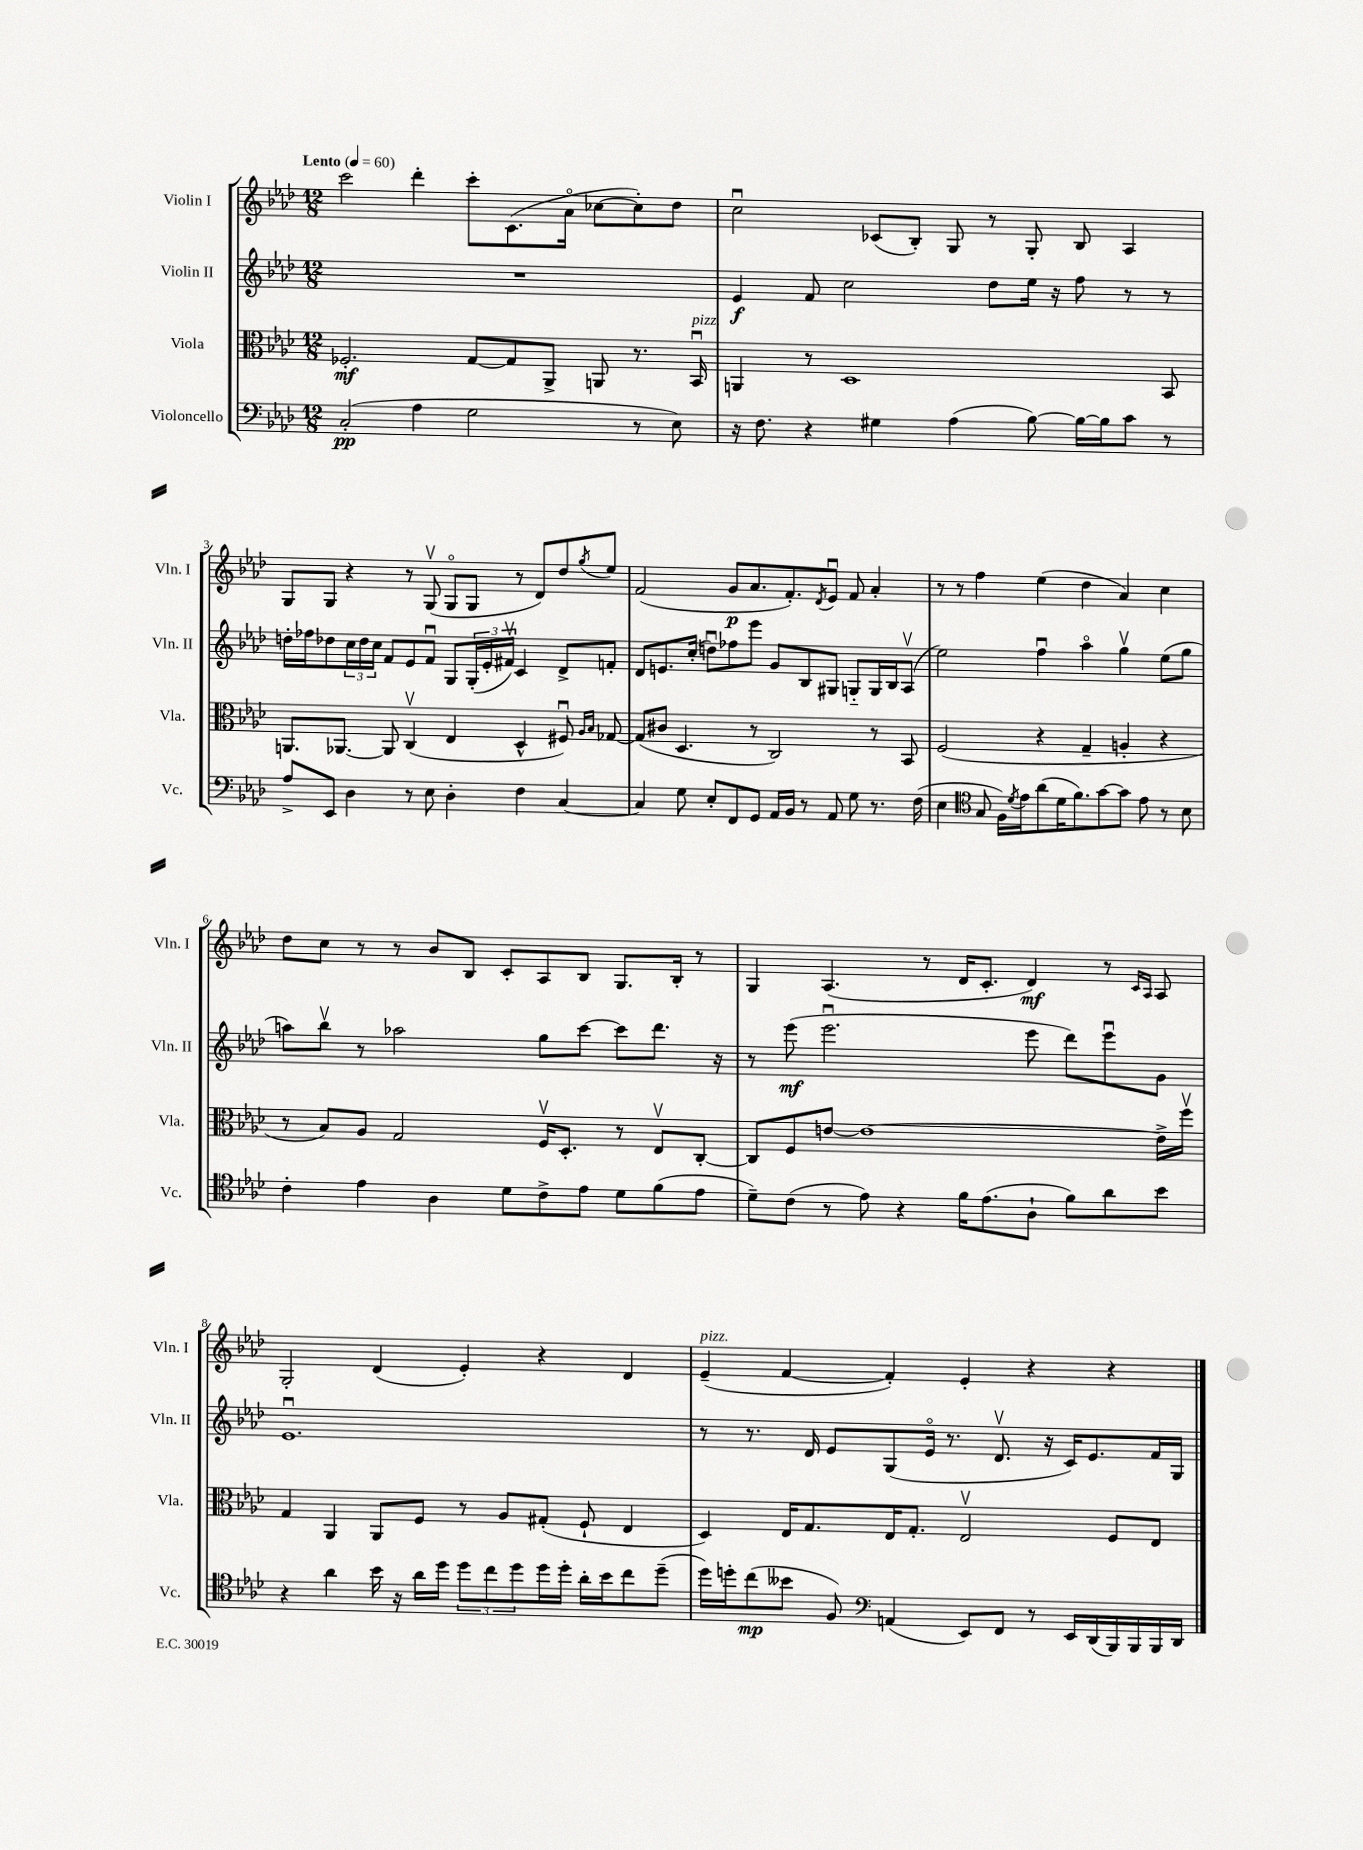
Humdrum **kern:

**kern	**dynam	**kern	**dynam	**kern	**dynam	**kern	**dynam
*part4	*part4	*part3	*part3	*part2	*part2	*part1	*part1
*staff4	*staff4	*staff3	*staff3	*staff2	*staff2	*staff1	*staff1
*I"Violoncello	*	*I"Viola	*	*I"Violin II	*	*I"Violin I	*
*I'Vc.	*	*I'Vla.	*	*I'Vln. II	*	*I'Vln. I	*
*clefF4	*	*clefC3	*	*clefG2	*	*clefG2	*
*k[b-e-a-d-]	*	*k[b-e-a-d-]	*	*k[b-e-a-d-]	*	*k[b-e-a-d-]	*
*M12/8	*	*M12/8	*	*M12/8	*	*M12/8	*
*MM60	*	*MM60	*	*MM60	*	*MM60	*
=1	=1	=1	=1	=1	=1	=1	=1
!	!	!	!	!	!	!LO:TX:a:B:t=Lento	!
(2C'/	pp	2.F-X'/	mf	1.r	.	2ccc\	.
4A-\	.	.	.	.	.	4ddd-'\	.
2G\	.	[8G/L	.	.	.	8ccc'\L	.
.	.	8G/]	.	.	.	(8.c\	.
.	.	8AA-^/J	.	.	.	.	.
.	.	.	.	.	.	16a-\Jk	.
.	.	8AAn/	.	.	.	[8cc-X\L	.
8r	.	8.r	.	.	.	8cc-'\])	.
8E-\)	.	.	.	.	.	8dd-\J	.
!	!	!LO:TX:a:i:t=pizz.	!	!	!	!	!
.	.	16BB-u/	.	.	.	.	.
=2	=2	=2	=2	=2	=2	=2	=2
16r	.	4AAn/	.	4e-/	f	2ccu\	.
8.F\	.	.	.	.	.	.	.
4r	.	8r	.	8f/	.	.	.
.	.	1D-	.	2cc\	.	.	.
4G#X\	.	.	.	.	.	(8c-X/L	.
.	.	.	.	.	.	8B-'/J)	.
(4A-\	.	.	.	.	.	8G/	.
.	.	.	.	8dd-\L	.	8r	.
[8B-\)	.	.	.	16ee-\Jk	.	8G'/	.
.	.	.	.	16r	.	.	.
16B-\LL_	.	.	.	8ff\	.	8B-/	.
16B-\J]	.	.	.	.	.	.	.
8c\J	.	.	.	8r	.	4A-/	.
8r	.	8BB-/	.	8r	.	.	.
!!LO:LB:g=z
=3	=3	=3	=3	=3	=3	=3	=3
8A-^/L	.	8.AAn/L	.	16ddn'\LL	.	8G/L	.
.	.	.	.	16ff-X\J	.	.	.
8EE-/J	.	.	.	8dd-X\	.	8G/J	.
.	.	[8.AA-X/J	.	.	.	.	.
4D-\	.	.	.	24cc\L	.	4r	.
.	.	.	.	24dd-\	.	.	.
.	.	.	.	24cc\JJ	.	.	.
.	.	8AA-/]	.	8f/L	.	.	.
8r	.	(4Cv/	.	8e-/	.	8r	.
8E-\	.	.	.	8fu/J	.	(8Gv/	.
4D-'\	.	4E-/	.	8G/L	.	8G/L	.
.	.	.	.	(24G'/L	.	8G/J	.
.	.	.	.	24e-'/	.	.	.
.	.	.	.	24f#Xv/JJ)	.	.	.
4F\	.	4D-^^/	.	4c/	.	8r	.
.	.	.	.	.	.	8d-/L)	.
[4C/	.	8F#Xu/)	.	8d-^/L	.	8dd-/	.
.	.	16qqA-/LL	.	.	.	.	.
.	.	16qqB-/JJ	.	.	.	8qgg/	.
.	.	[8G-X/	.	8fn'/J	.	8ee-/J	.
=4	=4	=4	=4	=4	=4	=4	=4
4C/]	.	(8G-/L]	.	8d-/L	.	(2f/	.
.	.	8c#X/J	.	8.en/	.	.	.
8G\	.	4.D-/	.	.	.	.	.
.	.	.	.	(16cc'/Jk	.	.	.
8E-'/L	.	.	.	8ddnu\L)	.	.	.
8FF/	.	.	.	8ff-X\	.	8g/L	p
8GG/J	.	8r	.	8eee-\J	.	8.a-/	.
16AA-/LL	.	2C/)	.	8g/L	.	.	.
16BB-/JJ	.	.	.	.	.	8.f'/)	.
8r	.	.	.	8B-/	.	.	.
.	.	.	.	.	.	8qd-/	.
8AA-/	.	.	.	8G#X/J	.	8e-u/J	.
8G\	.	.	.	8Gn/L	.	8f/	.
8.r	.	8r	.	16G/L	.	4a-'/	.
.	.	.	.	16B-/J	.	.	.
.	.	8BB-/	.	(8A-v/J	.	.	.
(16F\	.	.	.	.	.	.	.
=5	=5	=5	=5	=5	=5	=5	=5
4E-\	.	(2F/	.	2ee-\)	.	8r	.
.	.	.	.	.	.	8r	.
*clefC4	*	*	*	*	*	*	*
8G/	.	.	.	.	.	4ff\	.
16F\LL)	.	.	.	.	.	.	.
8qd-/	.	.	.	.	.	.	.
16e-\J	.	.	.	.	.	.	.
(8a-\	.	4r	.	4ffu\	.	(4ee-\	.
16d-\K	.	.	.	.	.	.	.
8.f\)	.	.	.	.	.	.	.
.	.	4G~/	.	4aa-\	.	4dd-\	.
[8g\	.	.	.	.	.	.	.
8g\J]	.	4An'/	.	4ggv\	.	4a-/)	.
8e-\	.	.	.	.	.	.	.
8r	.	4r	.	(8ee-\L	.	4cc\	.
8B-\	.	.	.	8gg\J	.	.	.
!!LO:LB:g=z
=6	=6	=6	=6	=6	=6	=6	=6
4c'\	.	8r	.	8aan\L)	.	8dd-\L	.
.	.	8B-/L)	.	8bb-v\J	.	8cc\J	.
4e-\	.	8A-/J	.	8r	.	8r	.
.	.	2G/	.	2aa-X\	.	8r	.
4A-\	.	.	.	.	.	8b-/L	.
.	.	.	.	.	.	8B-/J	.
8d-\L	.	.	.	.	.	8c'/L	.
8c^\	.	16Fv/KL	.	8gg\L	.	8A-/	.
.	.	8.D-'/J	.	.	.	.	.
8e-\J	.	.	.	[8ccc\J	.	8B-/J	.
8d-\L	.	8r	.	8ccc\L]	.	8.G/L	.
(8f\	.	8E-v/L	.	8.ddd-\J	.	.	.
.	.	.	.	.	.	16B-'/Jk	.
8e-\J	.	[8C'/J	.	.	.	8r	.
.	.	.	.	16r	.	.	.
=7	=7	=7	=7	=7	=7	=7	=7
8d-~\L)	.	8C/L]	.	8r	.	4G/	.
(8c\J	.	8F/	.	(8eee-\	mf	.	.
8r	.	[8en/J	.	2.eee-u\	.	(4.A-/	.
8e-\)	.	1e_	.	.	.	.	.
4r	.	.	.	.	.	.	.
.	.	.	.	.	.	8r	.
16f\KL	.	.	.	.	.	16d-/KL	.
(8.e-\	.	.	.	.	.	8.c'/J	.
8A-`\J	.	.	.	8eee-\	.	4d-/)	mf
8f\L)	.	.	.	8ddd-\L)	.	.	.
8a-\	.	.	.	8eee-u\	.	8r	.
.	.	.	.	.	.	16qqc/LL	.
.	.	.	.	.	.	16qqA-/JJ	.
8b-\J	.	16e^\LL]	.	8g\J	.	8A-/	.
.	.	16ffv\JJ	.	.	.	.	.
!!LO:LB:g=z
=8	=8	=8	=8	=8	=8	=8	=8
4r	.	4G/	.	1.e-u	.	2G'/	.
4a-\	.	4AA-/	.	.	.	.	.
16b-\	.	8AA-/L	.	.	.	(4d-/	.
16r	.	.	.	.	.	.	.
16a-\LL	.	8F/J	.	.	.	.	.
16dd-\JJ	.	.	.	.	.	.	.
12dd-\L	.	8r	.	.	.	4e-'/)	.
12cc\	.	.	.	.	.	.	.
.	.	8A-/L	.	.	.	.	.
12dd-\	.	.	.	.	.	.	.
16dd-\L	.	(8G#X'/J	.	.	.	4r	.
16dd-'\JJ	.	.	.	.	.	.	.
16a-'\LL	.	8F`/	.	.	.	.	.
16b-\J	.	.	.	.	.	.	.
8cc\	.	4E-/	.	.	.	4d-/	.
(8dd-~\J	.	.	.	.	.	.	.
=9	=9	=9	=9	=9	=9	=9	=9
!	!	!	!	!	!	!LO:TX:a:i:t=pizz.	!
16dd-\LL)	.	4D-/)	.	8r	.	(4e-~/	.
16ddn'\J	.	.	.	.	.	.	.
(8cc\	mp	.	.	8.r	.	.	.
8b--X\J	.	16E-/KL	.	.	.	[4f/	.
.	.	8.G/	.	16d-/	.	.	.
8F/)	.	.	.	8e-/L	.	.	.
*clefF4	*	*	*	*	*	*	*
(4AAn/	.	16E-/K	.	(8G/	.	4f'/])	.
.	.	8.G'/J	.	.	.	.	.
.	.	.	.	16e-/Jk	.	.	.
.	.	.	.	8.r	.	.	.
8EE-/L)	.	2E-v/	.	.	.	4e-'/	.
8FF/J	.	.	.	8.d-v/	.	.	.
8r	.	.	.	.	.	4r	.
.	.	.	.	16r	.	.	.
16EE-/LL	.	.	.	16c/KL)	.	.	.
(16DD-/	.	.	.	8.e-/	.	.	.
16BBB-/)	.	8F/L	.	.	.	4r	.
16BBB-/	.	.	.	.	.	.	.
16BBB-/	.	8E-/J	.	16f/L	.	.	.
16DD-/JJ	.	.	.	16G/JJ	.	.	.
==	==	==	==	==	==	==	==
*-	*-	*-	*-	*-	*-	*-	*-
